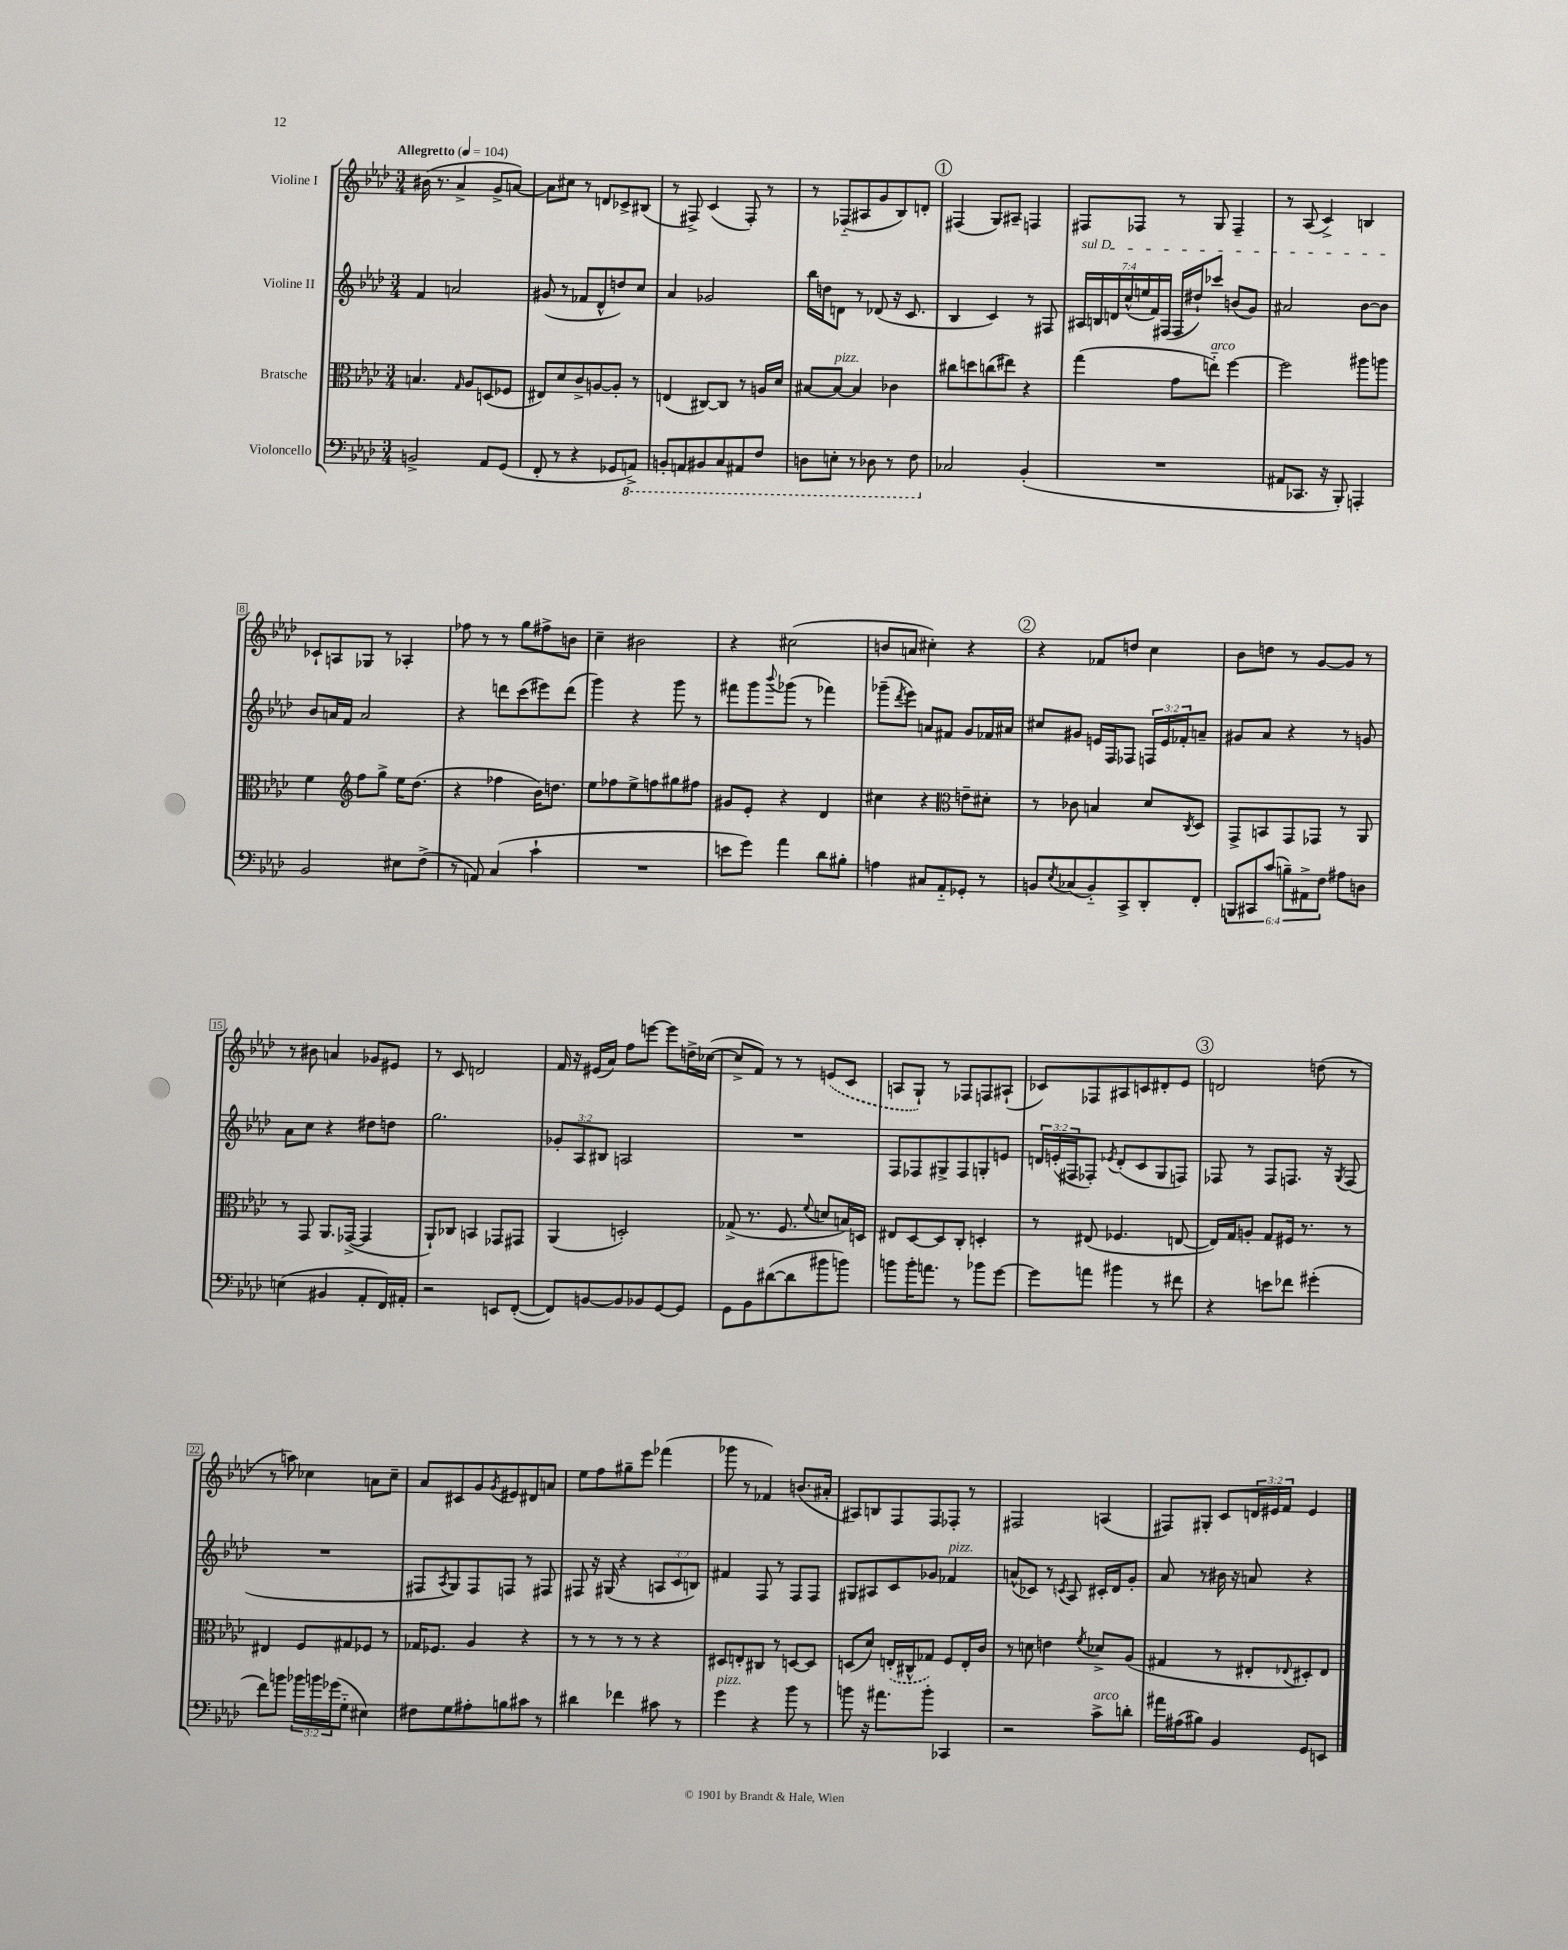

**kern	**kern	**kern	**kern
*part4	*part3	*part2	*part1
*staff4	*staff3	*staff2	*staff1
*I"Violoncello	*I"Bratsche	*I"Violine II	*I"Violine I
*clefF4	*clefC3	*clefG2	*clefG2
*k[b-e-a-d-]	*k[b-e-a-d-]	*k[b-e-a-d-]	*k[b-e-a-d-]
*M3/4	*M3/4	*M3/4	*M3/4
*MM104	*MM104	*MM104	*MM104
=1	=1	=1	=1
!	!	!	!LO:TX:a:B:t=Allegretto
2BBn^/	4.Bn/	4f/	(16b#X\
.	.	.	8.r
.	.	2an/	4a-^/
.	16qqG/	.	.
.	8A-/L	.	.
8AA-/L	(8Dn/	.	8g^/L
(8GG/J	8F-X/J	.	[8an/J)
=2	=2	=2	=2
8FF'/	8E#X/L)	(8g#X/	8a\L]
8r	8d-/	8r	8cc#X\J
4r	8c^/	8f-X/L	8r
.	[8An/	8d-^^/	8dn/L
8GG-X/L	8A'/J]	8ddn/)	8c-X^/
*8ba	*	*	*
8AAAn^/J)	8r	8cc/J	(8B#X/J
=3	=3	=3	=3
8BBBn'/L	(4En/	4a-/	8r
8AAAn/	.	.	8F#X^/)
8BBB#X/	[8C#X/L)	2g-X/	(4c/
8CC/	8C#/J]	.	.
8AAA#X/	8r	.	8F#'/)
8FF/J	16An/LL	.	8r
.	16d-/JJ	.	.
=4	=4	=4	=4
8DDn\L	[8B#X/L	16bb-\LL	8r
.	.	16ddn\J	.
!	!LO:TX:a:i:t=pizz.	!	!
8EEn'\J	8B#/J_	8dn\J	(8F-X/L
8r	4B#/]	8r	8A#X/
8DD-X\	.	(8d-X/	8g/
8r	4c-X\	16r	8B-/)
.	.	8.c/	.
8FF\	.	.	8dn'/J
!!LO:REH:place=s1:t=1
=5	=5	=5	=5
*X8ba	*	*	*
2C-X/	8cc#X\L	4B-/	(4F#X/
.	8ddn\	.	.
.	(8ccn\	4c/)	8G/L)
.	8ee#X\J)	.	8A#X~/J
(4BB-'/	4r	8r	4Fn/
.	.	8F#X/	.
=6	=6	=6	=6
!	!	!LO:TX:a:i:t=sul D	!
2.r	(4gg\	28A#X/LL	8F#X/L
.	.	28Bn/	.
.	.	28dn/	.
.	.	(28cc^^/	.
.	.	.	8F-X/J
.	.	28een/	.
.	.	28f/)	.
.	.	(28F#X/JJ	.
.	8g\L	16F#/LL	8r
.	.	16dd#X`/J)	.
!	!LO:TX:a:i:t=arco	!	!
.	8een\J)	8ccc-X/J	8G/
.	[4ff\	(8bn/L	4F-~/
.	.	8g/J)	.
=7	=7	=7	=7
8AA#X/L	2ff\]	2a#X/	8r
8.CC-X/J	.	.	(8A-/
.	.	.	4c^/)
16r	.	.	.
8BBB-'/)	.	.	.
4AAAn'/	8aa#X\L	[8b-\L	4Bn/
.	8aan\J	8b-\J]	.
!!LO:LB:g=z
=8	=8	=8	=8
2BB-/	4f\	8b-/L	8c-X`/L
.	.	16an/L	8An/
.	.	16f/JJ	.
*	*clefG2	*	*
.	8ff\L	2a/	8G-X/J
.	8gg^\J	.	8r
8E#X\L	16ee-\KL	.	4A-X'/
.	(8.dd-\J	.	.
(8F^\J	.	.	.
=9	=9	=9	=9
8r	4r	4r	8ff-X\
8AAn/)	.	.	8r
(4C/	4ff-X\	8dddn\L	8r
.	.	(8ccc\	8gg\L
4c`\	16b-\KL)	8eee#X\)	8ff#X^\
.	8.ddn\J	.	.
.	.	(8ddd\J	8bn\J
=10	=10	=10	=10
2.r	8ee-\L	4ggg\)	4cc~\
.	8ff-X\	.	.
.	8ee-^\	4r	2b#X\
.	8ffn\	.	.
.	8gg#X\	8ggg\	.
.	8ff#X\J	8r	.
=11	=11	=11	=11
8en\L	8g#X/L	8fff#X\L	4r
8g\J)	8e-'/J	8ggg\	.
.	.	8qqbbb-/	.
4a-\	4r	(8ggg-X\J	(2cc#X\
.	.	8r	.
8d-\L	4d-/	4fff-X\)	.
8B#X'\J	.	.	.
=12	=12	=12	=12
4An\	4cc#X\	(8ggg-X~\L	8bn/L
.	.	8qddd-/	.
.	.	8eee-\J)	8an/J
8C#X/L	4r	8an/L	4cc#X'\)
8AA-/	.	8f#X/J	.
*	*clefC3	*	*
8GG-X'/J	8en~\L	8g/L	4r
8r	8d#X'\J	16f-X/L	.
.	.	16a#X/JJ	.
!!LO:REH:place=s1:t=2
=13	=13	=13	=13
8BBn/L	8r	8cc#X/L	4r
8qE-/	.	.	.
(8C-X/	8c-X\	8g#X/J	.
8BB/)	4Bn/	16en/LL	8f-X/L
.	.	16F/J	.
8CC^/	.	8F-X/J	8ddn/J
8DD-'/	8d-/L	24Fn/LL	4cc\
.	.	24e/	.
.	.	24f-X'/J	.
.	8qC/	.	.
8FF'/J	8D-/J	8an~/J	.
=14	=14	=14	=14
12BBBn/L	8GG^/L	8g#X/L	8b-\L
12CC#X/	.	.	.
.	8BBn/	8a-/J	8ddn\J
(12c/J	.	.	.
12Bn~\L)	8GG/	4r	8r
12AA#X^\	.	.	.
.	8GG-X/J	.	[8g/L
12F\J	.	.	.
8A#X\L	8r	8r	8g/J]
8Dn\J	8AA-/	8gn/	8r
!!LO:LB:g=z
=15	=15	=15	=15
(4En\	8r	8a-\L	8r
.	8GG/	8cc\J	8b#X\
4BB#X/	8.AA-/L	4r	4an/
.	([16GG-X^/Jk	.	.
8AA-'/L	4GG-/]	8dd#X\L	8g-X/L
16FF/L)	.	8ddn\J	8e#X/J
16AA#X'/JJ	.	.	.
=16	=16	=16	=16
2r	8AA-`/L)	2.gg\	8r
.	8C-X/J	.	8c/
.	4BBn/	.	2dn/
8EEn/L	8GG-X/L	.	.
([8FF'/J	8GG#X/J	.	.
=17	=17	=17	=17
8FF/L])	(4AA-/	12g-X'/L	16f/
.	.	.	16r
.	.	12A-/	.
[8BBn/	.	.	(16e#X/LL
.	.	12B#X/J	.
.	.	.	16a-/JJ)
8BB/]	2Dn'/)	2An/	8ff\L
8BB-X/	.	.	[8eeen\J
[8GG/	.	.	8eee\L]
8GG/J]	.	.	16ddn^\L
.	.	.	([16cc-X\JJ
=18	=18	=18	=18
8GG\L	(8G-X^/	2.r	8cc-^/L]
8BB-\	8.r	.	8f/J)
([8d#X\	.	.	8r
.	8.F/	.	.
8d#\]	.	.	8r
.	8qqf/	.	.
8b#X\	8dn/L	.	(8en/L
8bn\J)	16Bn/L)	.	8c/J
.	16Dn/JJ	.	.
=19	=19	=19	=19
8bn\L	8E#X/L	8F/L	8An/L
16b'\K	[8D-/	8F-X/	8G`/J)
8.an\J	.	.	.
.	8D-/]	8G#X^/	8r
8r	8C'/J	8F-/	8F-X/L
8b-X\L	4Dn'/	8Gn'/	8Fn/
[8g\J	.	8en/J	(8A#X`/J
=20	=20	=20	=20
8g\L]	8r	24dn/LL	8c-X/L)
.	.	(24en'/	.
.	.	24F#X/J	.
8an\J	(8E#X/	8F-X'/J)	8F-X/
.	.	8qe-X/	.
4b#X\	4.F-X/	(8d'/L	8A#X/
.	.	8c/	8cn/
8r	.	8G/	8d#X'/
8f#X\	[8En/	8Fn/J)	8e-/J
!!LO:REH:place=s1:t=3
=21	=21	=21	=21
4r	16E/LL])	8F-X/	2dn/
.	16G/J	.	.
.	8An'/J	8r	.
8en\L	8G/L	8F-/L	.
8f-X\J	16F#X/Jk	8.Fn/J	.
.	8.r	.	.
(4g#X'\	.	.	(8ddn\
.	.	16r	.
.	.	8qG/	.
.	8r	(8F/	8r
!!LO:LB:g=z
=22	=22	=22	=22
8f\L)	4E#X/	2.r	8r
8bn\J	.	.	8aan\)
24b-X\LL	8F/L	.	4cc-X\
24bn\	.	.	.
(24g-X\J	.	.	.
8G\J	8G#X/	.	.
4E#X\)	8F-X/J	.	8an\L
.	8r	.	8cc-~\J
=23	=23	=23	=23
8F#X\L	16G-X/KL	8F#X/L	8a-/L
.	8.F-X/J	.	.
.	.	8qA-/	.
8G\	.	8G/)	8c#X/
8A#X'\	4A-/	8F#/	8g/
.	.	.	8qg/
8Bn\	.	8Fn/J	8e#X/
8c#X\J	4r	8r	8d#X/
8r	.	8F#X/	8an/J
=24	=24	=24	=24
4d#X\	8r	8F#X/	8ee-\L
.	8r	16r	8ff\
.	.	(16G#X/	.
4f-X\	8r	4r	8gg#X~\
.	8r	.	8eee-\J
8c#X\	4r	12An/L	(4fff-X\
.	.	12c/	.
8r	.	.	.
.	.	12Bn/J)	.
=25	=25	=25	=25
!LO:TX:a:i:t=pizz.	!	!	!
4g\	8D#X/L	4f#X/	8ggg-X\
.	8En'/	.	8r
4r	8C#X/J	8F/	4f-X/)
.	8r	8r	.
8b-\	[8Dn/L	8F/L	(8.bn/L
8r	8D/J]	8F/J	.
.	.	.	16a#X'/Jk
=26	=26	=26	=26
8bn\	(8Dn/L	8G#X/L	8A#X/L)
16r	8d-/J)	8A#X/	8Bn/
8.a#X\L	.	.	.
.	(16En'/LL	8c/	8F/
.	16C#X^^/J	.	.
8b'\J	8G-X/J)	8g-X/J	8F/
!	!	!LO:TX:a:i:t=pizz.	!
4CC-X/	8F/L	4f-X/	8F-X'/J
.	16E'/L	.	8r
.	16c/JJ	.	.
=27	=27	=27	=27
2r	8r	(8an^^/L	2F#X/
.	8dn\	8c-X/J)	.
.	4en\	8r	.
.	.	8qcn/	.
.	.	8A-/	.
.	8qf/	.	.
!LO:TX:a:i:t=arco	!	!	!
8c^\L	8d-X^/L	16c#X'/LL	(4An/
.	.	16d-/J	.
8dn'\J	(8A-/J	8g'/J	.
=28	=28	=28	=28
16a#X\LL	4G#X/	8a-/	8F#X/L)
(16A#X\J	.	.	.
8B#X\J)	.	8r	8G#X'/J
4BB-/	8r	16b#X\	8c/L
.	.	16r	.
.	8E#X'/L	8an/	24dn/L
.	.	.	24e#X/
.	.	.	24f/JJ
.	8qqE-X/	.	.
8GG/L	8D#X'/)	4r	4e#/
8EEn/J	8E-/J	.	.
==	==	==	==
*-	*-	*-	*-
